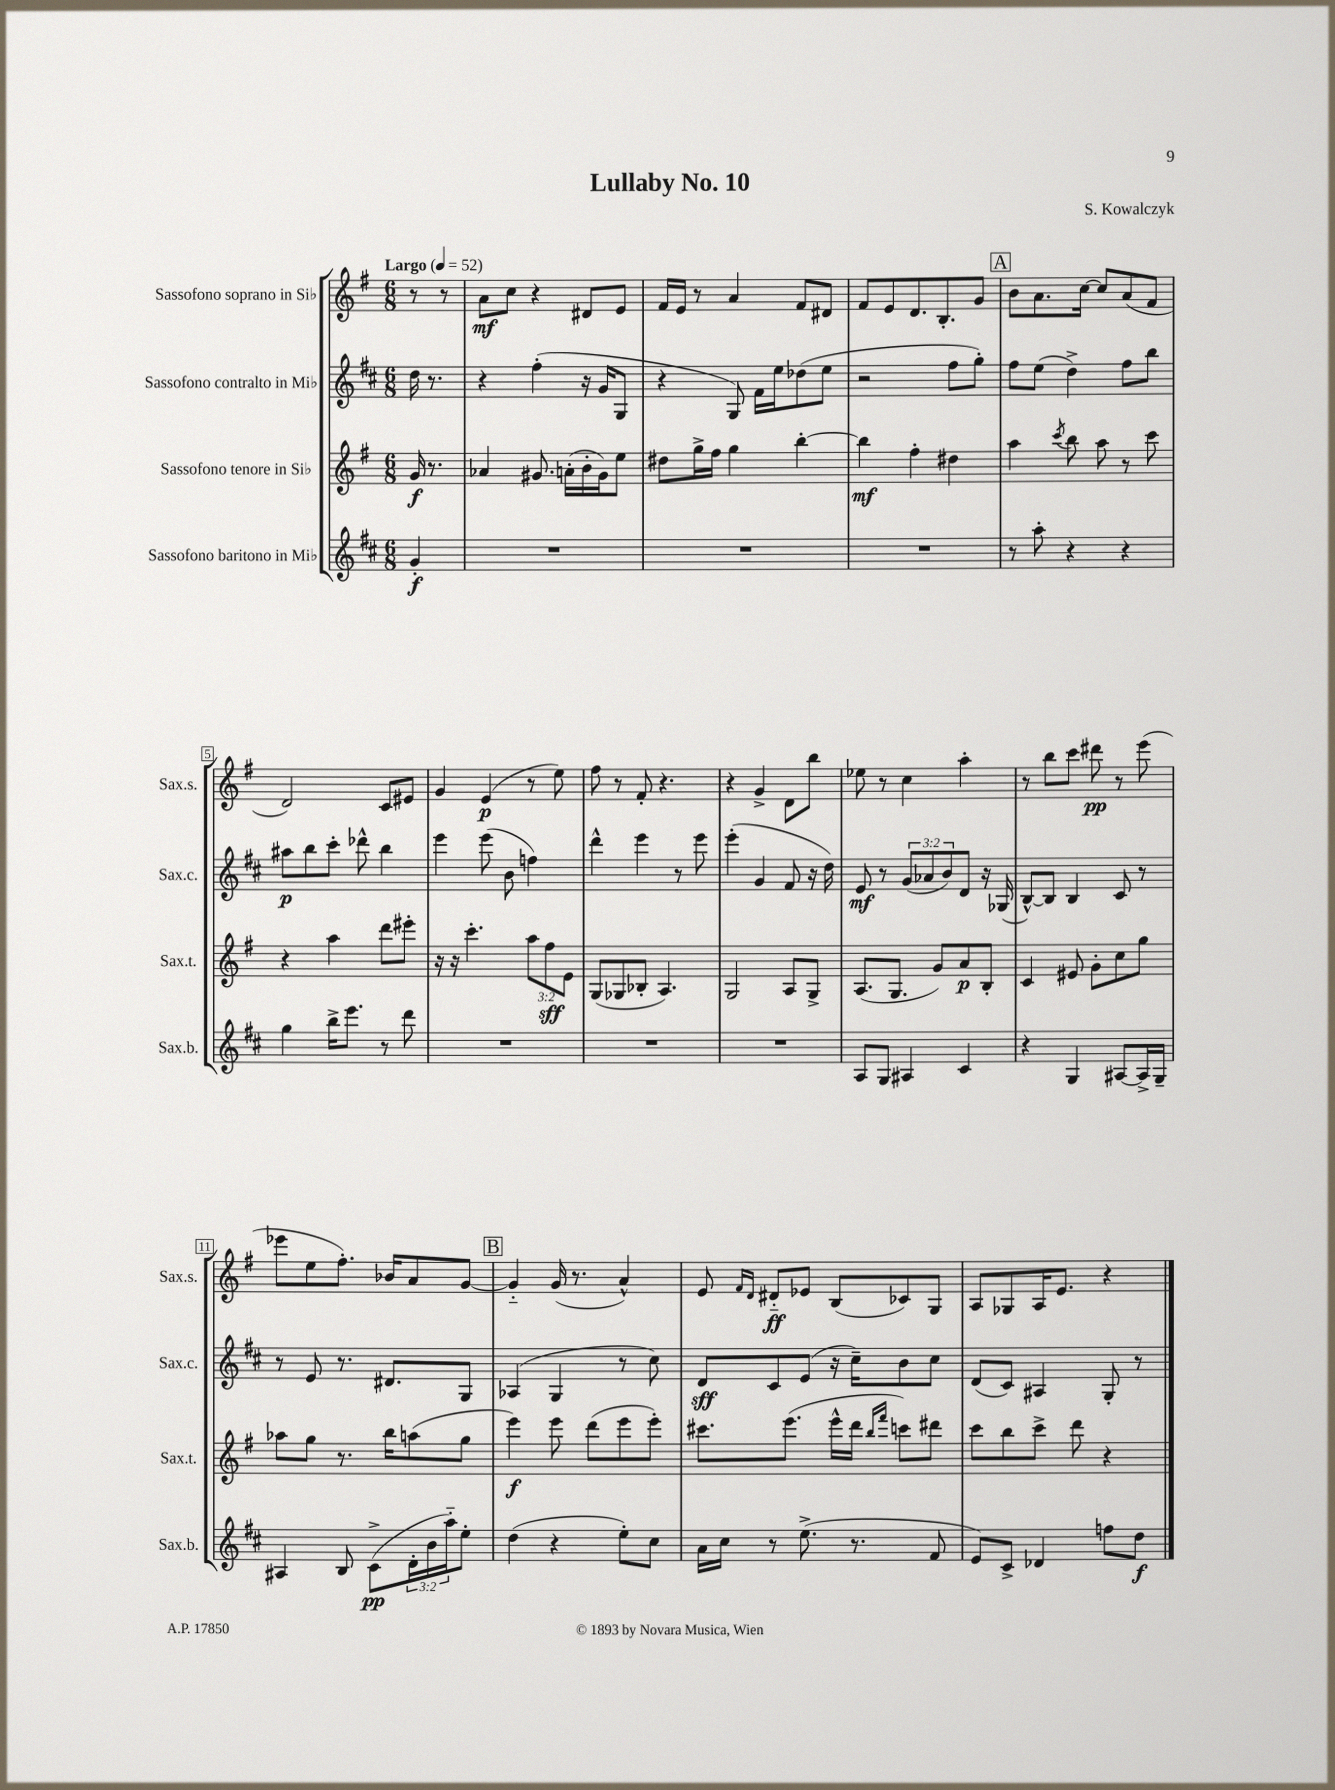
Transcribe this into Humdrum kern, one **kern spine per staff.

**kern	**dynam	**kern	**dynam	**kern	**dynam	**kern	**dynam
*part4	*part4	*part3	*part3	*part2	*part2	*part1	*part1
*staff4	*staff4	*staff3	*staff3	*staff2	*staff2	*staff1	*staff1
*I"Sassofono baritono in Mi♭	*	*I"Sassofono tenore in Si♭	*	*I"Sassofono contralto in Mi♭	*	*I"Sassofono soprano in Si♭	*
*I'Sax.b.	*	*I'Sax.t.	*	*I'Sax.c.	*	*I'Sax.s.	*
*clefG2	*	*clefG2	*	*clefG2	*	*clefG2	*
*k[f#c#]	*	*k[f#]	*	*k[f#c#]	*	*k[f#]	*
*M6/8	*	*M6/8	*	*M6/8	*	*M6/8	*
*MM52	*	*MM52	*	*MM52	*	*MM52	*
=	=	=	=	=	=	=	=
!	!	!	!	!	!	!LO:TX:a:B:t=Largo	!
4g'/	f	16g/	f	16dd\	.	8r	.
.	.	8.r	.	8.r	.	.	.
.	.	.	.	.	.	8r	.
=1	=1	=1	=1	=1	=1	=1	=1
2.r	.	4a-X/	.	4r	.	8a\L	mf
.	.	.	.	.	.	8cc\J	.
.	.	8.g#X/	.	(4ff#'\	.	4r	.
.	.	(16an'\LL	.	.	.	.	.
.	.	16b'\	.	16r	.	8d#X/L	.
.	.	16g#\J)	.	16g/KL	.	.	.
.	.	8ee\J	.	8G/J	.	8e/J	.
=2	=2	=2	=2	=2	=2	=2	=2
2.r	.	8dd#X\L	.	4r	.	16f#/LL	.
.	.	.	.	.	.	16e/JJ	.
.	.	16gg^\L	.	.	.	8r	.
.	.	16ff#\JJ	.	.	.	.	.
.	.	4gg\	.	8G/)	.	4a/	.
.	.	.	.	16f#\LL	.	.	.
.	.	.	.	16ee\J	.	.	.
.	.	[4bb'\	.	(8dd-X\	.	8f#/L	.
.	.	.	.	8ee\J	.	8d#X/J	.
=3	=3	=3	=3	=3	=3	=3	=3
2.r	.	4bb\]	mf	2r	.	8f#/L	.
.	.	.	.	.	.	8e/	.
.	.	4ff#'\	.	.	.	8.d/	.
.	.	.	.	.	.	8.B'/	.
.	.	4dd#X\	.	8ff#\L	.	.	.
.	.	.	.	8gg'\J)	.	8g/J	.
!!LO:REH:place=s1:t=A
=4	=4	=4	=4	=4	=4	=4	=4
8r	.	4aa\	.	8ff#\L	.	8b\L	.
8aa'\	.	.	.	(8ee\J	.	8.a\	.
.	.	8qccc/	.	.	.	.	.
4r	.	8bb\	.	4dd^\)	.	.	.
.	.	.	.	.	.	[16cc\Jk	.
.	.	8aa\	.	.	.	8cc/L]	.
4r	.	8r	.	8ff#\L	.	(8a/	.
.	.	8ccc\	.	8bb\J	.	8f#/J	.
!!LO:LB:g=z
=5	=5	=5	=5	=5	=5	=5	=5
4gg\	.	4r	.	8aa#X\L	p	2d/)	.
.	.	.	.	8bb\	.	.	.
16bb^\KL	.	4aa\	.	8ccc#'\J	.	.	.
8.eee\J	.	.	.	.	.	.	.
.	.	.	.	8ddd-X^^\	.	.	.
8r	.	8ddd\L	.	4bb\	.	8c/L	.
8ddd\	.	8eee#X'\J	.	.	.	8e#X/J	.
=6	=6	=6	=6	=6	=6	=6	=6
2.r	.	16r	.	4eee\	.	4g/	.
.	.	16r	.	.	.	.	.
.	.	4.ccc'\	.	.	.	.	.
.	.	.	.	(8eee\	.	(4e/	p
.	.	.	.	8b\	.	.	.
.	.	12aa\L	.	4ffn\)	.	8r	.
.	.	12ff#\	sff	.	.	.	.
.	.	.	.	.	.	8ee\)	.
.	.	12e\J	.	.	.	.	.
=7	=7	=7	=7	=7	=7	=7	=7
2.r	.	(8G/L	.	4ddd^^\	.	8ff#\	.
.	.	8G-X/	.	.	.	8r	.
.	.	8B-X'/J	.	4eee\	.	8f#'/	.
.	.	4.A/)	.	.	.	4.r	.
.	.	.	.	8r	.	.	.
.	.	.	.	8eee\	.	.	.
=8	=8	=8	=8	=8	=8	=8	=8
2.r	.	2G/	.	(4eee'\	.	4r	.
.	.	.	.	4g/	.	4g^/	.
.	.	8A/L	.	8f#/	.	8d\L	.
.	.	8G^/J	.	16r	.	8bb\J	.
.	.	.	.	16dd\)	.	.	.
=9	=9	=9	=9	=9	=9	=9	=9
8A/L	.	(8.A/L	.	8e/	mf	8ee-X\	.
8G/J	.	.	.	8r	.	8r	.
.	.	8.G/J	.	.	.	.	.
4A#X/	.	.	.	(12g/L	.	4cc\	.
.	.	.	.	12a-X/	.	.	.
.	.	8g/L)	.	.	.	.	.
.	.	.	.	12b/)	.	.	.
4c#/	.	8a/	p	8d/J	.	4aa'\	.
.	.	8B'/J	.	16r	.	.	.
.	.	.	.	(16G-X/	.	.	.
=10	=10	=10	=10	=10	=10	=10	=10
4r	.	4c/	.	[8B^^/L)	.	8r	.
.	.	.	.	8B/J]	.	8bb\L	.
4G/	.	8e#X/	.	4B/	.	8ccc\J	.
.	.	8g'\L	.	.	.	8ddd#X\	pp
[8A#X/L	.	8cc\	.	8c#/	.	8r	.
16A#^/L]	.	8gg\J	.	8r	.	(8eee\	.
16G~/JJ	.	.	.	.	.	.	.
!!LO:LB:g=z
=11	=11	=11	=11	=11	=11	=11	=11
4A#X/	.	8aa-X\L	.	8r	.	8eee-X\L	.
.	.	8gg\J	.	8e/	.	8ee\	.
8B/	.	8.r	.	8.r	.	8.ff#'\J)	.
(8c#^\L	pp	.	.	.	.	.	.
.	.	16bb\KL	.	8.d#X/L	.	16b-X/KL	.
24d'\L	.	(8aan\	.	.	.	8a/	.
24b\	.	.	.	.	.	.	.
24aa\J)	.	.	.	.	.	.	.
8ee'\J	.	8gg\J	.	8G/J	.	[8g/J	.
!!LO:REH:place=s1:t=B
=12	=12	=12	=12	=12	=12	=12	=12
(4dd\	.	4eee\)	f	(4A-X/	.	4g/]	.
4r	.	8eee\	.	4G/	.	(16g/	.
.	.	.	.	.	.	8.r	.
.	.	(8ddd\L	.	.	.	.	.
8ee'\L)	.	8eee\	.	8r	.	4a^^/)	.
8cc#\J	.	8eee'\J)	.	8cc#\)	.	.	.
=13	=13	=13	=13	=13	=13	=13	=13
16a\LL	.	8.ccc#X\L	.	8d/L	sff	8e/	.
16cc#\JJ	.	.	.	.	.	.	.
.	.	.	.	.	.	16qqf#/LL	.
.	.	.	.	.	.	16qqd/JJ	.
8r	.	.	.	8c#/	.	8d#X/L	ff
.	.	(8.eee\J	.	.	.	.	.
(8.ee^\	.	.	.	(8e/J	.	8e-X/J	.
.	.	16eee^^\LL	.	16r	.	(8B/L	.
8.r	.	16ddd\JJ	.	16cc#~\KL)	.	.	.
.	.	16qqbb/LL	.	.	.	.	.
.	.	16qqfff#/JJ	.	.	.	.	.
.	.	8cccn\L)	.	8b\	.	8c-X/)	.
8f#/	.	8ddd#X\J	.	8cc#\J	.	8G/J	.
=14	=14	=14	=14	=14	=14	=14	=14
8e/L)	.	8ccc\L	.	(8d/L	.	8A/L	.
8c#^/J	.	8bb\	.	8c#/J)	.	8G-X/	.
4d-X/	.	8ccc^\J	.	4A#X/	.	16A/K	.
.	.	.	.	.	.	8.e/J	.
.	.	8ddd\	.	.	.	.	.
8ffn\L	.	4r	.	8G'/	.	4r	.
8dd\J	f	.	.	8r	.	.	.
==	==	==	==	==	==	==	==
*-	*-	*-	*-	*-	*-	*-	*-
